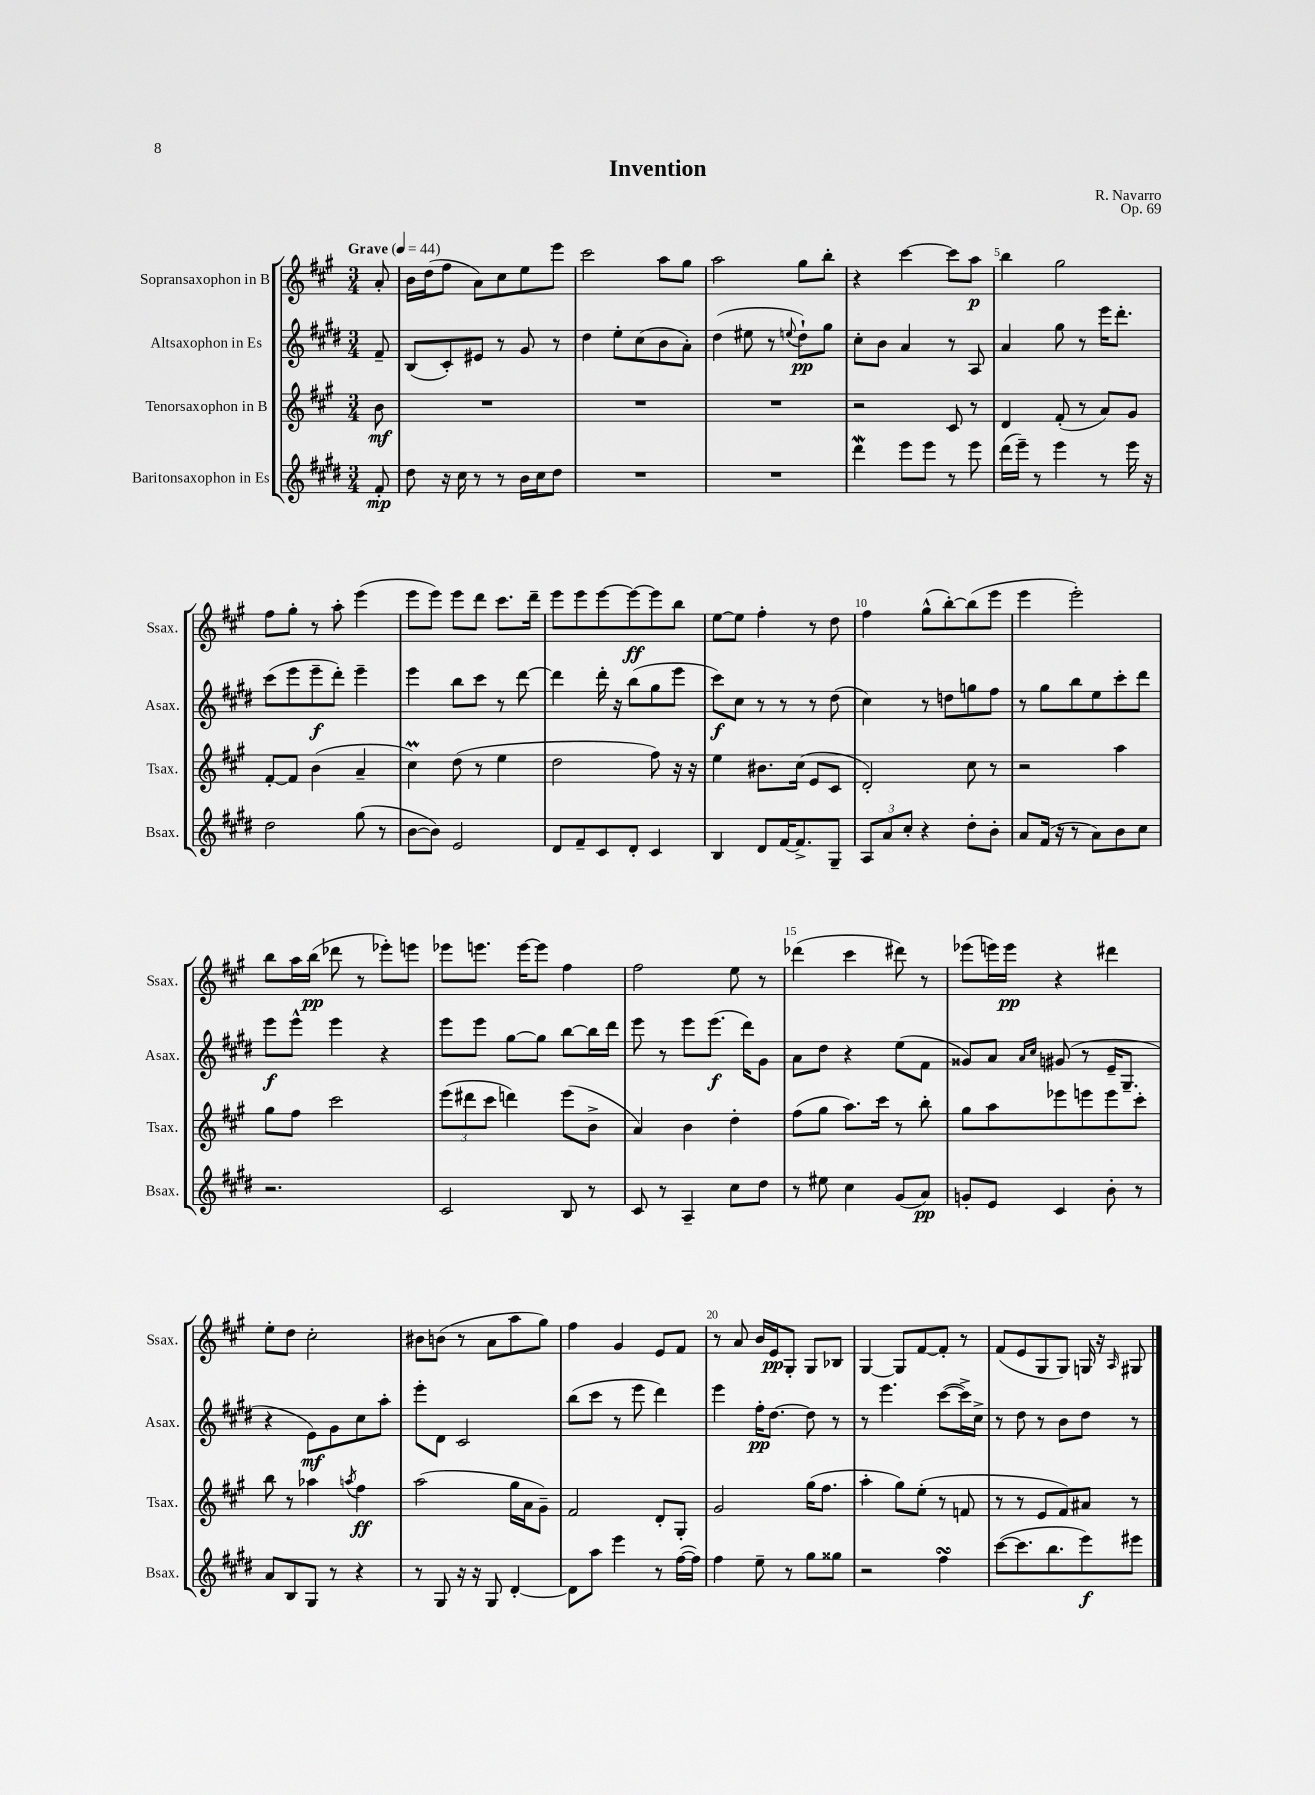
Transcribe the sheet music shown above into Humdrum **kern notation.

**kern	**kern	**kern	**kern
*staff4	*staff3	*staff2	*staff1
*clefG2	*clefG2	*clefG2	*clefG2
*k[f#c#g#d#]	*k[f#c#g#]	*k[f#c#g#d#]	*k[f#c#g#]
*M3/4	*M3/4	*M3/4	*M3/4
*MM44	*MM44	*MM44	*MM44
8f#'	8b	8f#~	8a'
=	=	=	=
8dd#	2.r	(8B	16b
.	.	.	(16dd
16r	.	8c#')	8ff#
16cc#	.	.	.
8r	.	8e#	8a)
8r	.	8r	8cc#
16b	.	8g#	8ee
16cc#	.	.	.
8dd#	.	8r	8eee
=	=	=	=
2.r	2.r	4dd#	2ccc#
.	.	8ee'	.
.	.	(8cc#	.
.	.	8b	8aa
.	.	8a')	8gg#
=	=	=	=
2.r	2.r	(4dd#	2aa
.	.	8ee#	.
.	.	8r	.
.	.	8qqee	.
.	.	8dd#`)	8gg#
.	.	8gg#	8bb'
=	=	=	=
4ddd#	2r	8cc#'	4r
.	.	8b	.
8eee	.	4a	[4ccc#
8eee	.	.	.
8r	8c#	8r	8ccc#]
8eee	8r	8A	8aa
=	=	=	=
(16ddd#	4d	4a	4bb
16eee~)	.	.	.
8r	.	.	.
4eee	(8f#'	8gg#	2gg#
.	8r	8r	.
8r	8a)	16eee	.
.	.	8.ddd#'	.
16eee	8g#	.	.
16r	.	.	.
=	=	=	=
2dd#	[8f#'	(8ccc#	8ff#
.	8f#]	8eee	8gg#'
.	(4b	8eee~	8r
.	.	8ddd#')	8aa'
(8gg#	4a~	4eee~	(4eee
8r	.	.	.
=	=	=	=
[8b	4cc#)	4eee	8eee
8b])	.	.	8eee)
2e	(8dd	8bb	8eee
.	8r	8ccc#	8ddd
.	4ee	8r	8.ccc#
.	.	[8ddd#	.
.	.	.	16ddd~
=	=	=	=
8d#	2dd	4ddd#]	8eee
8f#~	.	.	8eee
8c#	.	16ddd#'	[8eee
.	.	16r	.
8d#'	.	(8bb	8eee_
4c#	8ff#)	8gg#	8eee]
.	16r	8eee	8bb
.	16r	.	.
=	=	=	=
4B	4ee	8ccc#)	[8ee
.	.	8cc#	8ee]
8d#	8.b#	8r	4ff#'
[16f#	.	8r	.
8.f#^]	(16cc#	.	.
.	8e	8r	8r
8G#~	8c#	(8dd#	8dd
=	=	=	=
12A	2d')	4cc#)	4ff#
12a	.	.	.
12cc#'	.	.	.
4r	.	8r	(8gg#^^
.	.	8dd	[8bb')
8dd#'	8cc#	8gg	(8bb]
8b'	8r	8ff#	8eee
=	=	=	=
8a	2r	8r	4eee
(16f#	.	8gg#	.
16r	.	.	.
8r	.	8bb	2eee')
8a)	.	8ee	.
8b	4aa	8ccc#'	.
8cc#	.	8ddd#	.
=	=	=	=
2.r	8gg#	8eee	8bb
.	8ff#	8eee^^	16aa
.	.	.	(16bb
.	2ccc#	4eee	8ddd-
.	.	.	8r
.	.	4r	8eee-')
.	.	.	8eee
=	=	=	=
2c#	(12eee	8eee	8eee-
.	12ddd#	.	.
.	.	8eee	8.eee
.	12ccc#	.	.
.	4ddd)	[8gg#	.
.	.	.	[16eee
.	.	8gg#]	8eee]
8B	(8eee	[8bb	4ff#
8r	8b^	16bb]	.
.	.	16ddd#	.
=	=	=	=
8c#	4a)	8eee	2ff#
8r	.	8r	.
4A~	4b	8eee	.
.	.	(8.eee	.
8cc#	4dd'	.	8ee
.	.	16ddd#)	.
8dd#	.	8g#	8r
=	=	=	=
8r	(8ff#	8a	(4ddd-
8ee#	8gg#	8dd#	.
4cc#	8.aa)	4r	4ccc#
.	16ccc#	.	.
(8g#	8r	(8ee	8ddd#)
8a)	8bb'	8f#	8r
=	=	=	=
8g'	8gg#	8g##)	(8eee-
8e	8aa	8a	16eee)
.	.	.	16eee
.	.	16qqa	.
.	.	16qqcc#	.
4c#	8eee-	(8g#	4r
.	8eee	8r	.
8b'	8eee	16e~	4ddd#
.	.	8.G#~	.
8r	8ccc#'	.	.
=	=	=	=
8a	8bb	4r	8ee'
8B	8r	.	8dd
8G#	4aa-	8e)	2cc#'
8r	.	8g#	.
.	8qaa	.	.
4r	4ff#	8cc#	.
.	.	8aa'	.
=	=	=	=
8r	(2aa	8eee'	8b#
8G#	.	8d#	(8b
16r	.	2c#	8r
16r	.	.	.
8G#	.	.	8a
[4d#'	16gg#	.	8aa
.	16a	.	.
.	8g#~)	.	8gg#)
=	=	=	=
8d#]	2f#	(8bb	4ff#
8aa	.	8ccc#	.
4eee	.	8r	4g#
.	.	8eee	.
8r	8d'	4ddd#)	8e
([16ff#	8G#'	.	8f#
16ff#])	.	.	.
=	=	=	=
4ff#	2g#	4eee	8r
.	.	.	8a
8ee~	.	16ff#'	16b
.	.	[8.dd#	16e
8r	.	.	8G#'
8gg#	(16gg#	8dd#]	8G#
.	8.ff#	.	.
8gg##	.	8r	8B-
=	=	=	=
2r	4aa'	8r	[4G#
.	.	4.eee	.
.	8gg#)	.	8G#]
.	(8ee'	.	[8f#
4ff#	8r	([8ccc#	8f#']
.	8f	16ccc#^])	8r
.	.	16cc#^	.
=	=	=	=
([8ccc#	8r	8r	(8f#
8.ccc#]	8r	8dd#	8e
.	8e	8r	8G#
8.bb	.	.	.
.	8f#)	8b	8G#)
8eee)	8a#	8dd#	16G
.	.	.	16r
.	.	.	16qqA
8eee#	8r	8r	8G#
==	==	==	==
*-	*-	*-	*-
